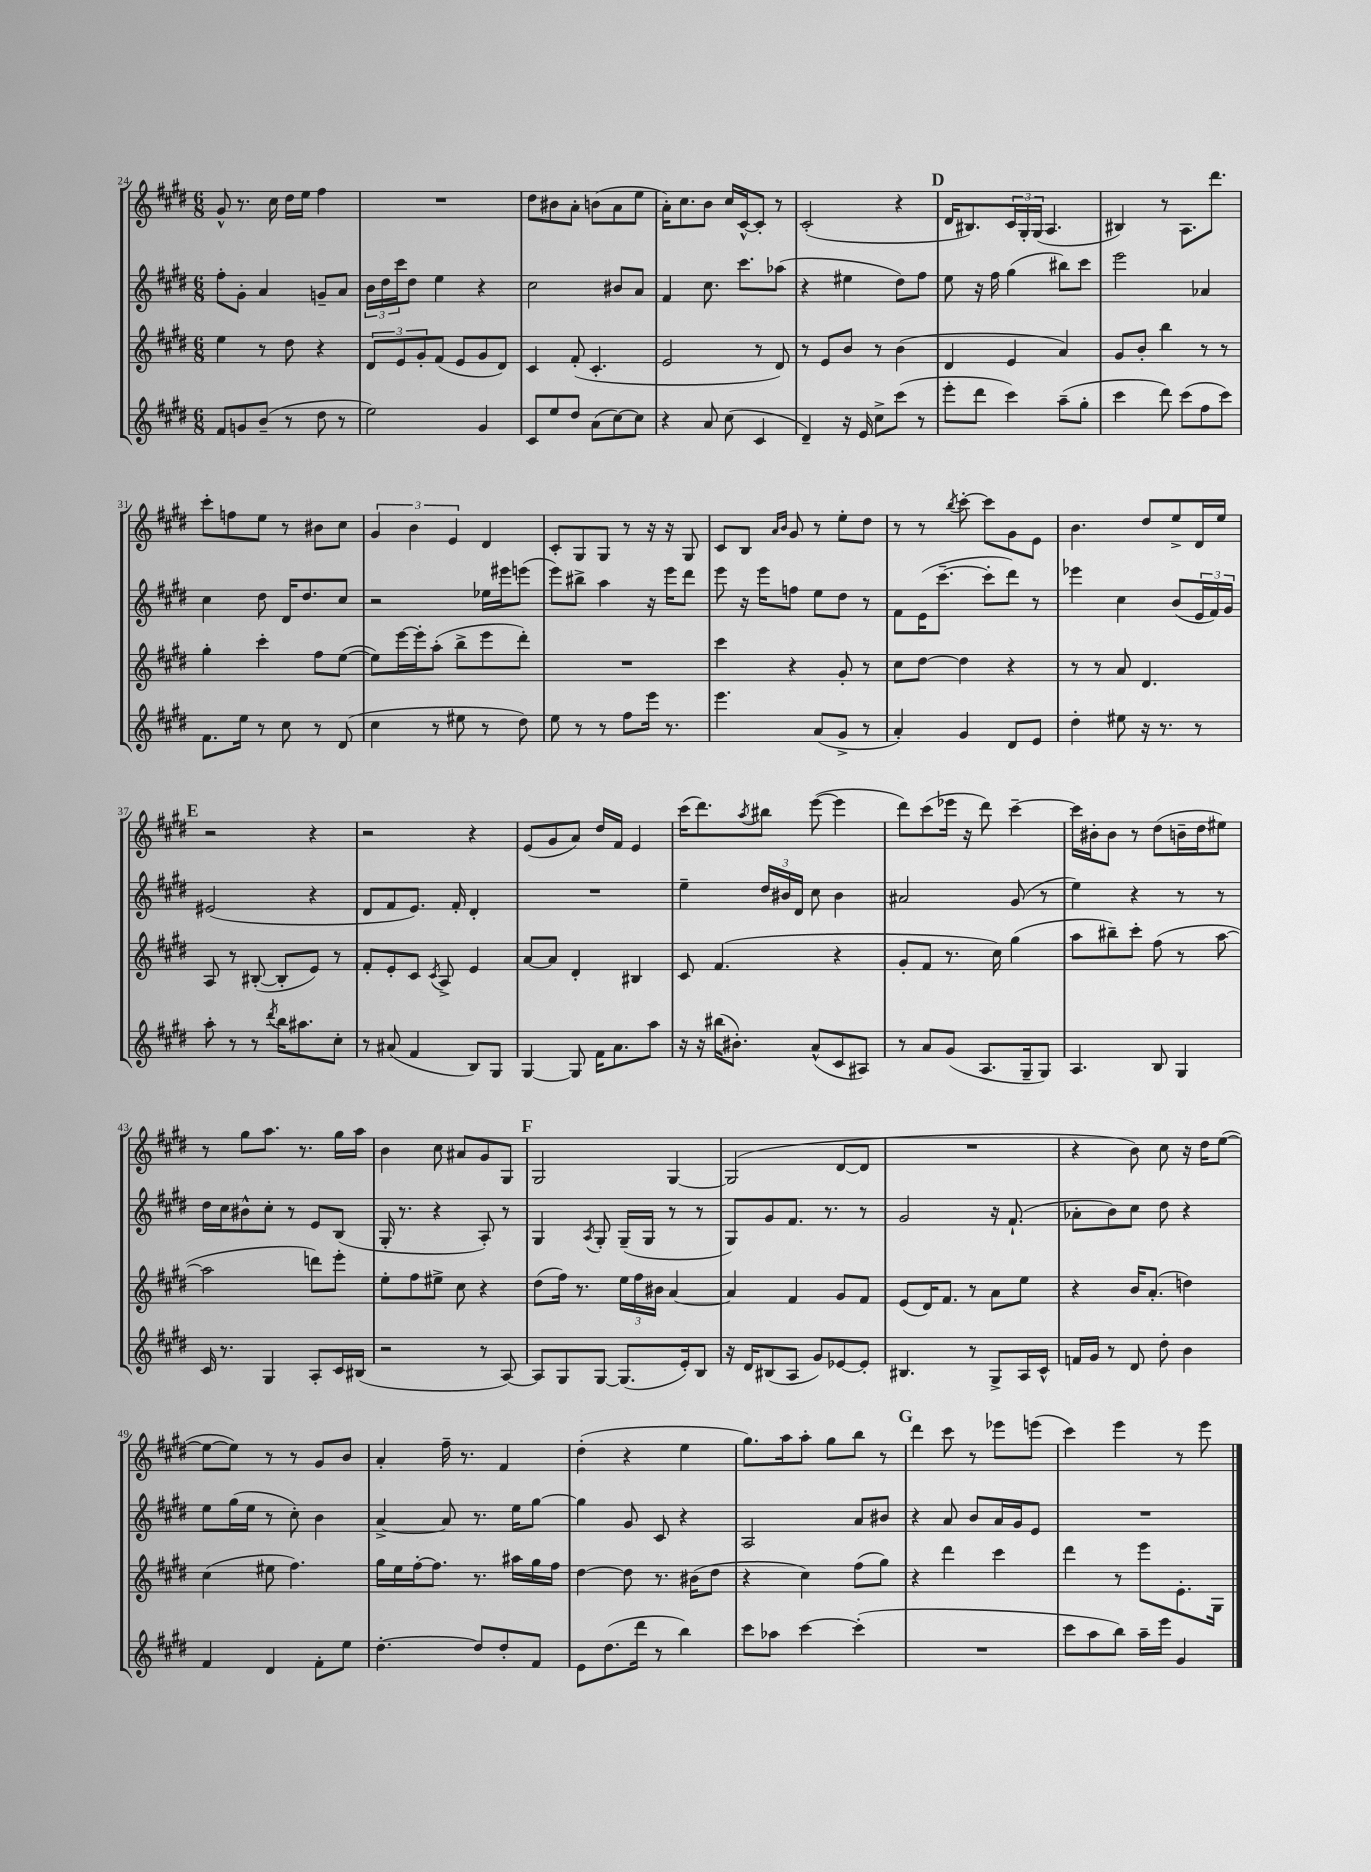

**kern	**kern	**kern	**kern
*part4	*part3	*part2	*part1
*staff4	*staff3	*staff2	*staff1
*clefG2	*clefG2	*clefG2	*clefG2
*k[f#c#g#d#]	*k[f#c#g#d#]	*k[f#c#g#d#]	*k[f#c#g#d#]
*M6/8	*M6/8	*M6/8	*M6/8
=24	=24	=24	=24
8f#/L	4ee\	8ff#'\L	8g#^^/
8gn/	.	8g#'\J	8.r
(8b~/J	8r	4a/	.
.	.	.	16cc#\
8r	8dd#\	.	16dd#\LL
.	.	.	16ee\JJ
8dd#\	4r	8gn~/L	4ff#\
8r	.	8a/J	.
=25	=25	=25	=25
2ee\)	12d#/L	24b\LL	2.r
.	.	24dd#\	.
.	12e/	24ccc#\J	.
.	.	8dd#\J	.
.	12g#'/	.	.
.	(8f#/J	4ee\	.
.	8e/L	.	.
4g#/	8g#/	4r	.
.	8d#/J)	.	.
=26	=26	=26	=26
8c#/L	4c#/	2cc#\	8dd#\L
8ee/	.	.	8b#X\
8dd#/J	(8f#'/	.	8a'\J
(8a\L	4.c#'/	.	(8bn\L
[8cc#\)	.	8b#X/L	8a\
8cc#\J]	.	8a/J	8ee\J
=27	=27	=27	=27
4r	2e/	4f#/	16a'\KL)
.	.	.	8.cc#\
8a/	.	8.cc#\	8b\J
(8cc#\	.	.	16cc#/LL
.	.	8.ccc#\L	[16c#^^/J
4c#/	8r	.	8c#'/J]
.	8d#/)	(8aa-X\J	8r
=28	=28	=28	=28
4d#~/)	8r	4r	(2c#'/
.	8e/L	.	.
16r	8b/J	4ee#X\	.
16e/	.	.	.
8cc#^\L	8r	.	.
(8ccc#\J	(4b\	8dd#\L)	4r
8r	.	8ff#\J	.
!!LO:REH:place=s1:t=D
=29	=29	=29	=29
8eee'\L	4d#/	8ee\	16d#/KL
.	.	.	8.B#X/)
8ddd#\J	.	16r	.
.	.	16ff#\	.
4ccc#\)	4e/	(4gg#\	24c#/L
.	.	.	24G#'/
.	.	.	(24G#/JJ
.	.	.	4.A/
(8aa~\L	4a/)	8bb#X\L)	.
8gg#'\J	.	8ccc#\J	.
=30	=30	=30	=30
4ccc#\	8g#/L	2eee\	4B#X/)
.	8b'/J	.	.
8ddd#\)	4bb\	.	8r
(8ccc#\L	.	.	8.A\L
8ff#\	8r	4a-X/	.
.	.	.	8.ddd#\J
8ccc#\J)	8r	.	.
!!LO:LB:g=z
=31	=31	=31	=31
8.f#\L	4gg#'\	4cc#\	8ccc#'\L
.	.	.	8ffn\
16ee\Jk	.	.	.
8r	4ccc#'\	8dd#\	8ee\J
8cc#\	.	16d#/KL	8r
.	.	8.dd#/	.
8r	8ff#\L	.	8b#X\L
(8d#/	([8ee\J	8cc#/J	8cc#\J
=32	=32	=32	=32
4cc#\	8ee\L])	2r	6g#/
.	[16eee\L	.	.
.	.	.	6b\
.	16eee'\J]	.	.
8r	(8aa'\J	.	.
.	.	.	6e/
8ee#X\	8bb^\L	.	.
8r	8eee\	16ee-X\LL	4d#/
.	.	16eee#X\J	.
8dd#\)	8ddd#'\J)	(8eeen\J	.
=33	=33	=33	=33
8ee\	2.r	8eee\L)	8c#'/L
8r	.	8bb#X^\J	8G#/
8r	.	4aa\	8G#/J
8ff#\L	.	.	8r
16eee\Jk	.	16r	16r
8.r	.	16eee\KL	16r
.	.	8ddd#\J	8G#/
=34	=34	=34	=34
4.eee\	4ccc#\	8eee\	8c#/L
.	.	16r	8B/J
.	.	16eee\KL	.
.	.	.	16qqa/LL
.	.	.	16qqb/JJ
.	4r	8ffn\J	8g#/
(8a/L	.	8ee\L	8r
8g#^/J	8g#'/	8dd#\J	8ee'\L
8r	8r	8r	8dd#\J
=35	=35	=35	=35
4a'/)	8cc#\L	8f#\L	8r
.	[8dd#\J	(16e\K	8r
.	.	[8.ccc#~\J	.
.	.	.	8qbb/
4g#/	4dd#\]	.	[8ccc#'\
.	.	8ccc#'\L]	8ccc#\L]
8d#/L	4r	8ddd#\J)	8g#\
8e/J	.	8r	8e\J
=36	=36	=36	=36
4dd#'\	8r	4eee-X\	4.b\
.	8r	.	.
8ee#X\	8a/	4cc#\	.
16r	4.d#/	.	8dd#/L
8.r	.	.	.
.	.	(8b/L	8ee^/
8r	.	24e/L	16d#/L
.	.	24f#/)	.
.	.	.	16ee/JJ
.	.	24g#/JJ	.
!!LO:LB:g=z
!!LO:REH:place=s1:t=E
=37	=37	=37	=37
8aa'\	8A/	(2e#X/	2r
8r	8r	.	.
8r	([8B#X'/	.	.
8qddd#/	.	.	.
16bb\KL	8B#'/L]	.	.
8.aa#X\	.	.	.
.	8e/J)	4r	4r
8cc#'\J	8r	.	.
=38	=38	=38	=38
8r	8f#'/L	8d#/L	2r
(8a#X/	8e'/	8f#/	.
4f#/	8c#/J	8.e/J)	.
.	8qc#/	.	.
.	8A^/	.	.
.	.	16f#'/	.
8B/L)	4e/	4d#'/	4r
8G#/J	.	.	.
=39	=39	=39	=39
[4G#/	[8a/L	2.r	(8e/L
.	8a/J]	.	8g#/
8G#/]	4d#'/	.	8a/J)
16f#\KL	.	.	16dd#/LL
8.a\	.	.	16f#/JJ
.	4B#X/	.	4e/
8aa\J	.	.	.
=40	=40	=40	=40
16r	8c#/	4ee~\	(16ccc#\KL
16r	.	.	8.ddd#\)
(16bb#X\KL	(4.f#/	.	.
8.b#X'\J)	.	.	.
.	.	.	8qaa/
.	.	24dd#/LL	8bb#X\J
.	.	24b#X/	.
.	.	24d#/JJ	.
(8a^^/L	.	8cc#\	([8eee\
8c#/	4r	4b#\	4eee\]
8A#X/J)	.	.	.
=41	=41	=41	=41
8r	8g#'/L	2a#X/	8ddd#\L)
8a/L	8f#/J	.	(8ccc#\
(8g#/J	8.r	.	16eee-X\Jk
.	.	.	16r
8.A/L	.	.	8ddd#\)
.	16cc#\)	.	.
.	(4gg#\	(8g#/	[4ccc#~\
16G#~/k	.	.	.
8G#/J)	.	8r	.
=42	=42	=42	=42
4.A/	8aa\L	4ee\)	16ccc#\LL]
.	.	.	16b#X'\J
.	8bb#X~\)	.	8b#\J
.	8ccc#'\J	4r	8r
8B/	(8ff#\	.	(8dd#\L
4G#/	8r	8r	16bn~\L
.	.	.	16dd#\J
.	[8aa\	8r	8ee#X\J)
!!LO:LB:g=z
=43	=43	=43	=43
16c#/	2aa\]	16dd#\LL	8r
8.r	.	16cc#\J	.
.	.	8b#X^^\	8gg#\L
4G#/	.	8cc#'\J	8.aa\J
.	.	8r	.
.	.	.	8.r
8A'/L	8dddn\L)	8e/L	.
16c#/L	8eee'\J	(8B/J	16gg#\LL
(16B#X/JJ	.	.	16aa\JJ
=44	=44	=44	=44
2r	8ee'\L	16G#'/	4b\
.	.	8.r	.
.	8ff#\	.	.
.	8ee#X^\J	4r	8cc#\
.	8cc#\	.	8a#X/L
8r	4r	8A'/)	8g#/
[8A/)	.	8r	8G#/J
!!LO:REH:place=s1:t=F
=45	=45	=45	=45
8A/L]	(8dd#\L	4G#/	2G#/
8G#/	16ff#\Jk)	.	.
.	8.r	.	.
.	.	8qA/	.
[8G#/J	.	8G#'/	.
(8.G#/L]	24ee\LL	(16G#~/LL	.
.	24ff#\	.	.
.	.	16G#/JJ	.
.	24b#X\JJ	.	.
.	[4a/	8r	[4G#/
16e'/k)	.	.	.
8B/J	.	8r	.
=46	=46	=46	=46
16r	4a/]	8G#/L)	(2G#/]
16d#/KL	.	.	.
(8B#X/	.	8g#/	.
8A/J	4f#/	8.f#/J	.
8g#/L)	.	.	.
.	.	8.r	.
[8e-X/	8g#/L	.	[8d#/L
8e-'/J]	8f#/J	8r	8d#/J]
=47	=47	=47	=47
4.B#X/	(8e/L	2g#/	2.r
.	16d#/K)	.	.
.	8.f#/J	.	.
8r	8r	.	.
8G#^/L	8a\L	16r	.
.	.	(8.f#`/	.
16A/L	8ee\J	.	.
16c#^^/JJ	.	.	.
=48	=48	=48	=48
16fn/LL	4r	8a-X'\L	4r
16g#/JJ	.	.	.
8r	.	8b\)	.
8d#/	16b/KL	8cc#\J	8b\)
.	(8.a'/J	.	.
8dd#'\	.	8dd#\	8cc#\
4b\	4ddn\)	4r	16r
.	.	.	16dd#\KL
.	.	.	([8ee\J
!!LO:LB:g=z
=49	=49	=49	=49
4f#/	(4cc#\	8ee\L	8ee\L_
.	.	(16gg#\L	8ee\J])
.	.	16ee\JJ	.
4d#/	8ee#X\	8r	8r
.	4.ff#\)	8cc#'\)	8r
8f#'\L	.	4b\	8g#/L
8ee\J	.	.	8b/J
=50	=50	=50	=50
[4.dd#'\	16gg#\LL	[4a^/	4a'/
.	16ee\	.	.
.	[16ff#'\J	.	.
.	8.ff#\J]	.	.
.	.	8a/]	16ff#~\
.	.	.	8.r
8dd#/L]	8.r	8.r	.
8dd#'/	.	.	4f#/
.	16aa#X\LL	16ee\KL	.
8f#/J	16gg#\	[8gg#\J	.
.	16ff#\JJ	.	.
=51	=51	=51	=51
8e\L	[4dd#\	4gg#\]	(4dd#'\
(8.dd#\	.	.	.
.	8dd#\]	8g#/	4r
16ddd#\Jk	.	.	.
8r	8.r	8c#/	.
4bb\)	.	4r	4ee\
.	(16b#X\KL	.	.
.	8dd#\J	.	.
=52	=52	=52	=52
8ccc#\L	4r	2A/	8.gg#\L)
8aa-X\J	.	.	.
.	.	.	16aa\k
[4ccc#\	4cc#\)	.	8aa'\J
.	.	.	8gg#\L
(4ccc#'\]	(8ff#\L	8a/L	8bb\J
.	8gg#\J)	8b#X/J	8r
!!LO:REH:place=s1:t=G
=53	=53	=53	=53
2.r	4r	4r	4ddd#\
.	4ddd#\	8a/	8ccc#\
.	.	8b/L	8r
.	4ccc#\	16a/L	8eee-X\L
.	.	16g#/J	.
.	.	8e/J	(8eeen\J
=54	=54	=54	=54
8ccc#\L	4ddd#\	2.r	4ccc#\)
8aa\	.	.	.
8bb\J)	8r	.	4eee\
16aa~\LL	8eee\L	.	.
16eee\JJ	.	.	.
4g#/	8.e'\	.	8r
.	.	.	8eee\
.	16G#\Jk	.	.
==	==	==	==
*-	*-	*-	*-
